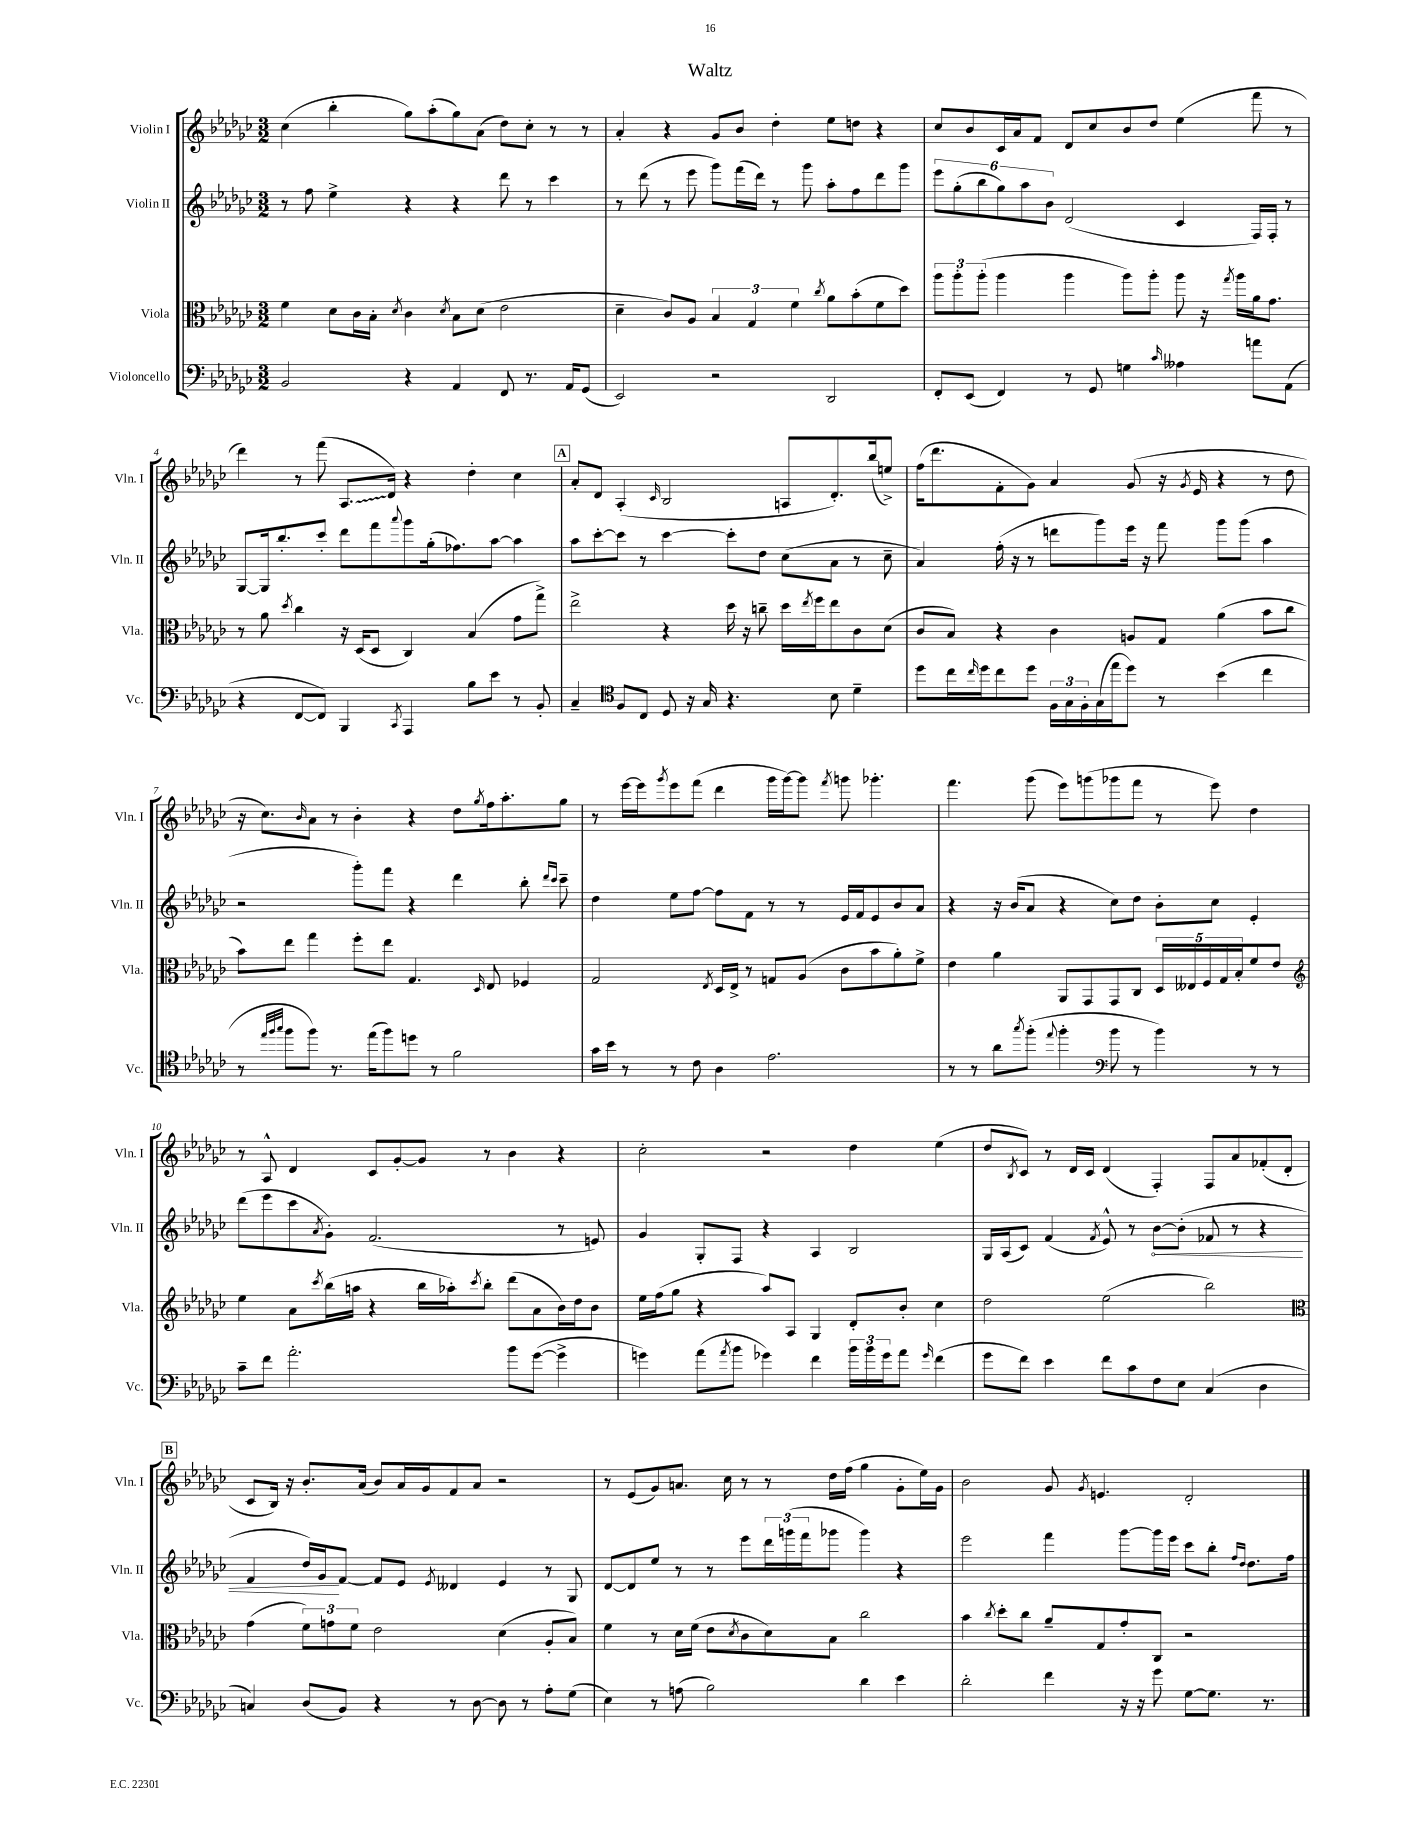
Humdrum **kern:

**kern	**kern	**kern	**kern
*staff4	*staff3	*staff2	*staff1
*clefF4	*clefC3	*clefG2	*clefG2
*k[b-e-a-d-g-c-]	*k[b-e-a-d-g-c-]	*k[b-e-a-d-g-c-]	*k[b-e-a-d-g-c-]
*M3/2	*M3/2	*M3/2	*M3/2
2BB-	4f	8r	(4cc-
.	.	8ff	.
.	8d-	4ee-^	4bb-'
.	16c-	.	.
.	16B-'	.	.
.	8qd-	.	.
4r	4c-	4r	8gg-)
.	.	.	(8aa-'
.	8qd-	.	.
4AA-	8B-	4r	8gg-)
.	(8d-	.	(8a-
8FF	2e-	8ddd-	8dd-)
8.r	.	8r	8cc-'
.	.	4ccc-	8r
16AA-	.	.	.
(8GG-	.	.	8r
=	=	=	=
2EE-)	4d-~	8r	4a-'
.	.	(8ddd-	.
.	8c-)	8r	4r
.	8A-	8eee-	.
2r	6B-	8ggg-)	8g-
.	.	(16fff	8b-
.	6G-	.	.
.	.	16ddd-)	.
.	.	8r	4dd-'
.	6f	.	.
.	.	8ggg-	.
.	8qcc-	.	.
2DD-	8a-	8aa-'	8ee-
.	(8b-'	8ff	8dd
.	8f	8ddd-	4r
.	8dd-)	8ggg-	.
=	=	=	=
8FF'	12aa-	12eee-	8cc-
.	12aa-'	(12gg-'	.
(8EE-	.	.	8b-
.	(12aa-'	12bb-	.
4FF)	4aa-	12gg-)	16c-
.	.	.	16a-
.	.	12aa-	.
.	.	.	8f
.	.	12b-	.
8r	4aa-	(2d-	8d-
8GG-	.	.	8cc-
4G	8aa-)	.	8b-
.	8aa-'	.	8dd-
16qqc-	.	.	.
4A--	8aa-	4c-	(4ee-
.	16r	.	.
.	8qgg-	.	.
.	16aa-	.	.
8a	16a-	16F)	8fff
.	8.g-	16F'	.
(8AA-	.	8r	8r
=	=	=	=
4r	8r	[8G-	4ddd-)
.	8a-	16G-]	.
.	.	8.bb-'	.
.	8qdd-	.	.
[8FF	4cc-	.	8r
8FF])	.	8ccc-'	(8fff
4BBB-	16r	8ddd-	8.A-
.	(16D-	.	.
.	8D-	8fff	.
.	.	.	16d-)
8qCC-	.	8qqaaa-	.
4AAA-	4C-)	8ggg-	4r
.	.	(16gg-'	.
.	.	8.ff-)	.
8B-	(4B-	.	4dd-'
8e-	.	[8aa-	.
8r	8g-	4aa-]	4cc-
8BB-'	8gg-^)	.	.
=	=	=	=
4C-~	2ee-^	8aa-	8a-'
.	.	[8ccc-'	8d-
*clefC4	*	*	*
8F	.	8ccc-]	(4A-'
8C-	.	8r	.
.	.	.	16qqc-
8D-	4r	[4ccc-	2B-
16r	.	.	.
16G-	.	.	.
4.r	16dd-	8ccc-']	.
.	16r	.	.
.	8cc~	8dd-	.
.	16dd-	(8cc-	8A
.	8qee-	.	.
.	16ff	.	.
8B-	8ee-	8a-	8.d-')
4d-~	8c-	8r	.
.	.	.	(16bb-
.	(8d-	8cc-~	8ee^)
=	=	=	=
8dd-	8c-	4a-)	(16ff
.	.	.	8.ddd-
16cc-	8B-)	.	.
16qqcc-	.	.	.
16dd-	.	.	.
8cc-	4r	(16ff'	8f'
.	.	16r	.
8dd-	.	8r	8g-)
24F	4c-	8ddd	4a-
24G-	.	.	.
24F'	.	.	.
(16G-	.	8ggg-)	.
16ee-	.	.	.
8dd-)	8A	16eee-	(8g-
.	.	16r	.
8r	8G-	8fff	16r
.	.	.	8qg-
.	.	.	16e-
(4b-	(4a-	8ggg-	4r
.	.	(8ggg-	.
4cc-	8b-	4aa-	8r
.	8cc-	.	8dd-
=	=	=	=
8r	8b-)	2r	16r
.	.	.	8.cc-)
32qqee-	.	.	.
32qqff	.	.	.
32qqgg-	.	.	.
8ff	8ee-	.	.
.	.	.	16qqb-
8ff)	4gg-	.	8a-
8.r	.	.	8r
.	8ff'	8ggg-')	4b-'
(16ee-	.	.	.
8ff)	8ee-	8fff	.
8dd	4.G-	4r	4r
8r	.	.	.
2f	.	4ddd-	8dd-
.	16qqD-	.	8qgg-
.	8E-	.	16ff
.	.	.	8.aa-'
.	4F-	8bb-'	.
.	.	16qqddd-	.
.	.	16qqccc-	.
.	.	8ccc-~	8gg-
=	=	=	=
16g-	2G-	4dd-	8r
16b-	.	.	.
8r	.	.	[16eee-
.	.	.	16eee-]
.	.	.	8qggg-
8r	.	8ee-	8eee-
8c-	.	[8ff	(8fff
.	8qE-	.	.
4A-	16D-	8ff]	4ddd-
.	16E-^	.	.
.	8r	8f	.
2.e-	8G	8r	16ggg-
.	.	.	[16ggg-)
.	(8A-	8r	8ggg-]
.	.	.	8qfff
.	8c-	16e-	8ggg
.	.	16f	.
.	8b-	8e-	4.ggg-'
.	8a-')	8b-	.
.	8f^	8a-	.
=	=	=	=
8r	4e-	4r	4.fff
8r	.	.	.
8a-	4a-	16r	.
.	.	(16b-	.
8qgg-	.	.	.
(8ff'	.	8a-	(8ggg-
8qqee-	.	.	.
4ff'	8AA-	4r	8eee-)
.	8GG-	.	(8ggg
*clefF4	*	*	*
8b-	8GG-	8cc-)	8ggg-
8r	8C-	8dd-	8fff
4b-)	20D-	8b-'	8r
.	20E--	.	.
.	20F	.	.
.	.	8cc-	8eee-)
.	20G-	.	.
.	20B-'	.	.
8r	8f	4e-'	4dd-
8r	8e-	.	.
=	=	=	=
*	*clefG2	*	*
8c-~	4ee-	(8ddd-	8r
8f	.	8eee-	8A-^^
2.a-'	8a-	8ccc-	4d-
.	8qccc-	8qa-	.
.	(16bb-	8g-')	.
.	16aa	.	.
.	4r	(2.f	8c-
.	.	.	[8g-'
.	16bb-	.	8g-]
.	16aa-')	.	.
.	8qccc-	.	.
.	8bb-'	.	8r
8b-	(8ddd-	.	4b-
([8g-	8a-	.	.
4g-^]	16b-)	8r	4r
.	16dd-	.	.
.	8b-	8e)	.
=	=	=	=
4g)	16ee-	4g-	2cc-'
.	(16ff	.	.
.	8gg-	.	.
(8a-	4r	8G-'	.
8qa-	.	.	.
8b-	.	8F	.
4g-)	8aa-)	4r	2r
.	8A-	.	.
4f	4G-	4A-	.
24b-	8d-'	2B-	4dd-
24b-	.	.	.
24g-	.	.	.
8a-	8b-'	.	.
16qqg-	.	.	.
(4f	4cc-	.	(4ee-
=	=	=	=
8g-	2dd-	16G-	8dd-
.	.	(16A-	.
.	.	.	8qB-
8f)	.	8c-)	8c-)
4e-	.	(4f	8r
.	.	.	16d-
.	.	.	16c-
.	.	8qf	.
8f	(2ee-	8e-^^)	(4d-
8c-	.	8r	.
8F	.	[8b-	4F')
8E-	.	(8b-']	.
(4C-	2bb-)	8f-	8F
.	.	8r	8a-
4D-	.	4r	(8f-'
.	.	.	8d-'
=	=	=	=
*	*clefC3	*	*
4C)	(4g-	4f	8c-
.	.	.	16B-)
.	.	.	16r
(8D-	12f)	16dd-)	8.b-'
.	.	16g-	.
.	12g	.	.
8BB-)	.	[8f	.
.	12f	.	.
.	.	.	(16a-
4r	2e-	8f]	8b-)
.	.	8e-	16a-
.	.	.	16g-
.	.	8qe-	.
8r	.	4d--	8f
[8D-	.	.	8a-
8D-]	(4d-	4e-	2r
8r	.	.	.
8A-'	8A-'	8r	.
(8G-	8B-)	8G-	.
=	=	=	=
4E-)	4f	[8d-	8r
.	.	8d-]	(8e-
8r	8r	8ee-	8g-)
(8A	16d-	8r	8.a
.	(16f	.	.
2B-)	8e-	8r	.
.	.	.	16cc-
.	8qd-	.	.
.	8c-	8eee-	8r
.	8d-)	24ddd-	8r
.	.	(24ggg	.
.	.	24fff	.
.	8B-	8ggg-	16dd-
.	.	.	(16ff
4d-	2cc-	4ggg-)	4gg-
4e-	.	4r	8g-'
.	.	.	16ee-)
.	.	.	16g-
=	=	=	=
2d-'	4b-	2eee-	2b-
.	8qcc-	.	.
.	8dd-'	.	.
.	8cc-	.	.
4f	8a-~	4fff	8g-
.	.	.	8qg-
.	8G-	.	4.e
16r	8g-'	[8ggg-	.
16r	.	.	.
8g-	8C-	16ggg-]	.
.	.	16eee-	.
[8G-	2r	8ccc-	2d-'
8.G-]	.	8bb-'	.
.	.	16qqff	.
.	.	16qqdd-	.
.	.	8.dd-	.
8.r	.	.	.
.	.	16ff	.
==	==	==	==
*-	*-	*-	*-
